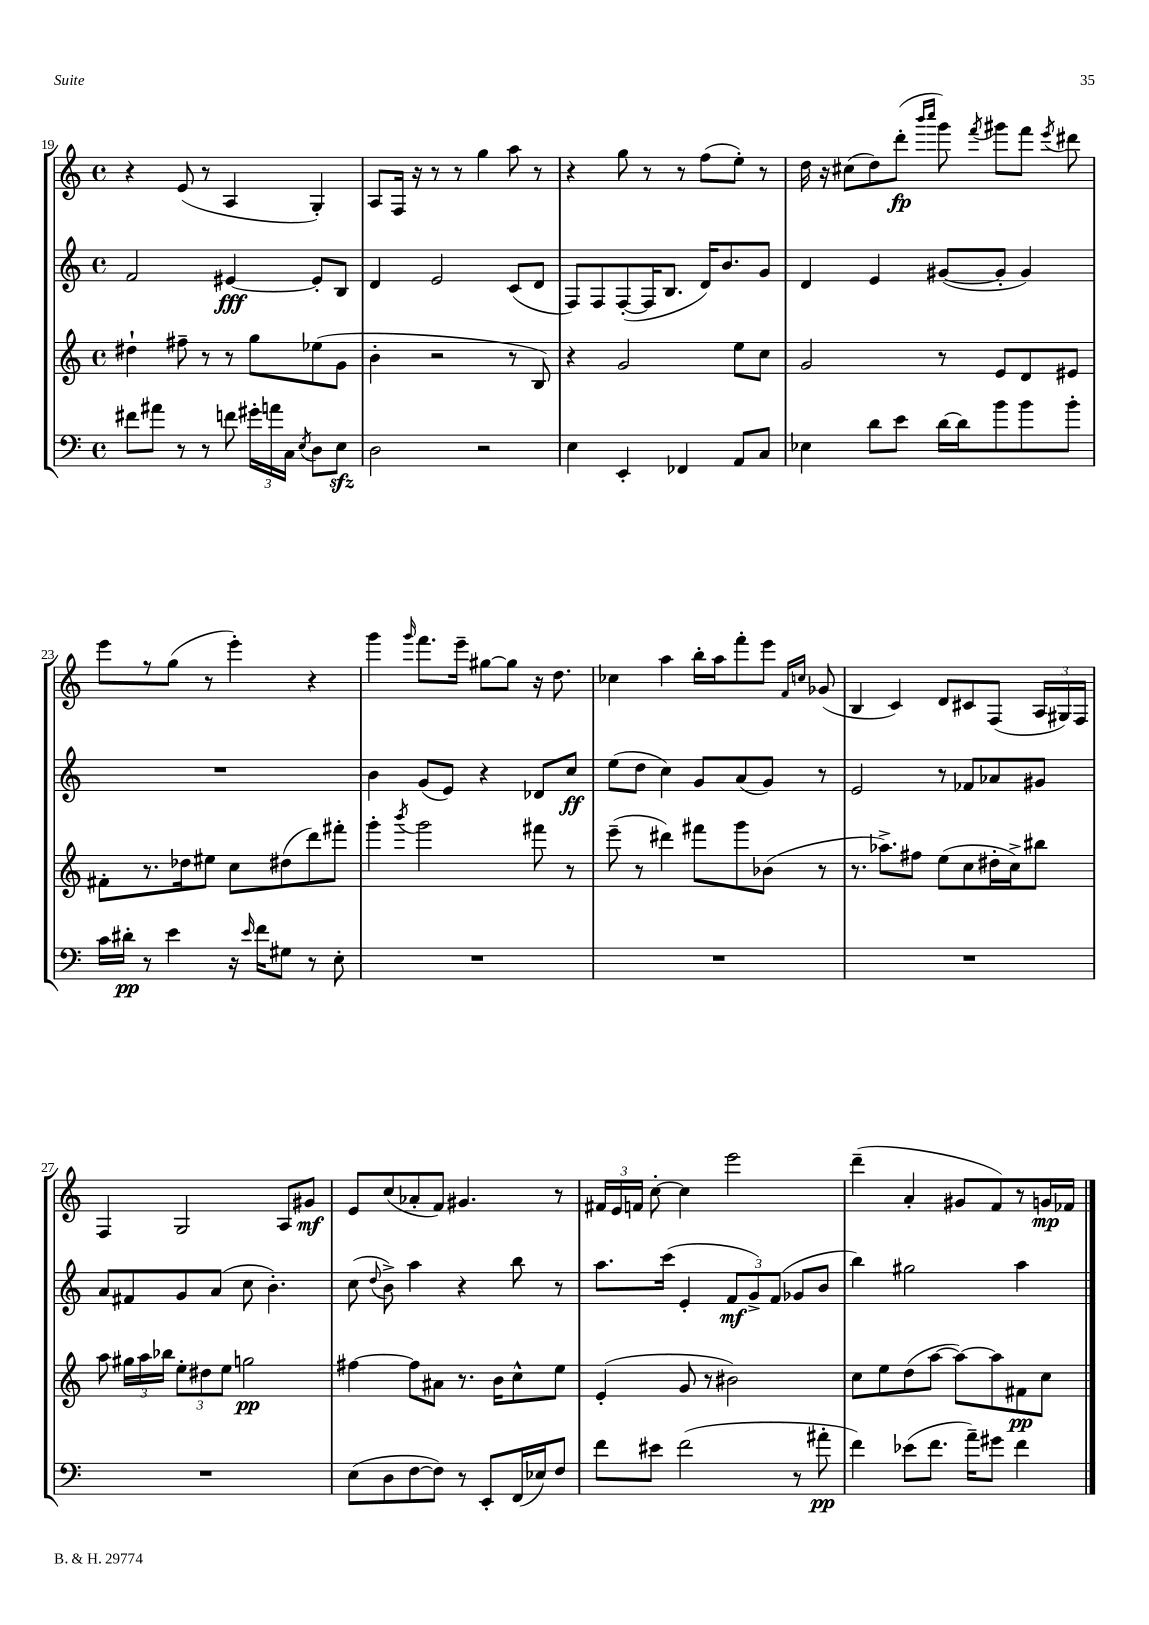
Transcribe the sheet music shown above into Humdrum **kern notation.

**kern	**dynam	**kern	**dynam	**kern	**dynam	**kern	**dynam
*part4	*part4	*part3	*part3	*part2	*part2	*part1	*part1
*staff4	*staff4	*staff3	*staff3	*staff2	*staff2	*staff1	*staff1
*clefF4	*	*clefG2	*	*clefG2	*	*clefG2	*
*k[]	*	*k[]	*	*k[]	*	*k[]	*
*M4/4	*	*M4/4	*	*M4/4	*	*M4/4	*
*met(c)	*	*met(c)	*	*met(c)	*	*met(c)	*
=19	=19	=19	=19	=19	=19	=19	=19
8f#X\L	.	4dd#X`\	.	2f/	.	4r	.
8a#X\J	.	.	.	.	.	.	.
8r	.	8ff#X~\	.	.	.	(8e/	.
8r	.	8r	.	.	.	8r	.
8fn\	.	8r	.	[4e#X/	fff	4A/	.
24g#X'\LL	.	8gg\L	.	.	.	.	.
24an\	.	.	.	.	.	.	.
24C\JJ	.	.	.	.	.	.	.
8qE/	.	.	.	.	.	.	.
8D\L	.	(8ee-X\	.	8e#'/L]	.	4G'/)	.
8Ezz\J	.	8g\J	.	8B/J	.	.	.
=20	=20	=20	=20	=20	=20	=20	=20
2D\	.	4b'\	.	4d/	.	8A/L	.
.	.	.	.	.	.	16F/Jk	.
.	.	.	.	.	.	16r	.
.	.	2r	.	2e/	.	8r	.
.	.	.	.	.	.	8r	.
2r	.	.	.	.	.	4gg\	.
.	.	8r	.	(8c/L	.	8aa\	.
.	.	8B/)	.	8d/J	.	8r	.
=21	=21	=21	=21	=21	=21	=21	=21
4E\	.	4r	.	8F/L)	.	4r	.
.	.	.	.	8F/	.	.	.
4EE'/	.	2g/	.	([8F'/	.	8gg\	.
.	.	.	.	16F/K]	.	8r	.
.	.	.	.	8.B/J	.	.	.
4FF-X/	.	.	.	.	.	8r	.
.	.	.	.	16d/KL)	.	(8ff\L	.
.	.	.	.	8.b/	.	.	.
8AA/L	.	8ee\L	.	.	.	8ee'\J)	.
8C/J	.	8cc\J	.	8g/J	.	8r	.
=22	=22	=22	=22	=22	=22	=22	=22
4E-X\	.	2g/	.	4d/	.	16dd\	.
.	.	.	.	.	.	16r	.
.	.	.	.	.	.	(8cc#X\L	.
8d\L	.	.	.	4e/	.	8dd\)	.
8e\J	.	.	.	.	.	(8ddd'\J	fp
.	.	.	.	.	.	16qqbbb/LL	.
.	.	.	.	.	.	16qqcccc/JJ	.
[16d\LL	.	8r	.	([8g#X/L	.	8ggg\)	.
16d\J]	.	.	.	.	.	.	.
.	.	.	.	.	.	8qfff/	.
8b\	.	8e/L	.	8g#'/J]	.	8ggg#X\L	.
8b\	.	8d/	.	4g#/)	.	8fff\J	.
.	.	.	.	.	.	8qeee/	.
8b'\J	.	8e#X/J	.	.	.	8ddd#X\	.
!!LO:LB:g=z
=23	=23	=23	=23	=23	=23	=23	=23
16c\LL	.	8f#X'\L	.	1r	.	8eee\L	.
16d#X'\JJ	pp	.	.	.	.	.	.
8r	.	8.r	.	.	.	8r	.
4e\	.	.	.	.	.	(8gg\J	.
.	.	16dd-X\k	.	.	.	.	.
.	.	8ee#X\J	.	.	.	8r	.
16r	.	8cc\L	.	.	.	4eee'\)	.
16qqe/	.	.	.	.	.	.	.
16f\KL	.	.	.	.	.	.	.
8G#X\J	.	(8dd#X\	.	.	.	.	.
8r	.	8ddd\)	.	.	.	4r	.
8E'\	.	8fff#X'\J	.	.	.	.	.
=24	=24	=24	=24	=24	=24	=24	=24
1r	.	4ggg'\	.	4b\	.	4ggg\	.
.	.	8qbbb/	.	.	.	16qqggg/	.
.	.	2ggg\	.	(8g/L	.	8.fff\L	.
.	.	.	.	8e/J)	.	.	.
.	.	.	.	.	.	16eee~\Jk	.
.	.	.	.	4r	.	[8gg#X\L	.
.	.	.	.	.	.	8gg#\J]	.
.	.	8fff#X\	.	8d-X/L	.	16r	.
.	.	.	.	.	.	8.dd\	.
.	.	8r	.	8cc/J	ff	.	.
=25	=25	=25	=25	=25	=25	=25	=25
1r	.	(8eee~\	.	(8ee\L	.	4cc-X\	.
.	.	8r	.	8dd\J	.	.	.
.	.	4ddd#X\)	.	4cc\)	.	4aa\	.
.	.	8fff#X\L	.	8g/L	.	16bb'\LL	.
.	.	.	.	.	.	16aa\J	.
.	.	8ggg\	.	(8a/	.	8fff'\	.
.	.	(8b-X\J	.	8g/J)	.	8eee\J	.
.	.	.	.	.	.	16qqf/LL	.
.	.	.	.	.	.	16qqccn/JJ	.
.	.	8r	.	8r	.	(8g-X/	.
=26	=26	=26	=26	=26	=26	=26	=26
1r	.	8.r	.	2e/	.	4B/	.
.	.	8.aa-X^\L)	.	.	.	.	.
.	.	.	.	.	.	4c/)	.
.	.	8ff#X\J	.	.	.	.	.
.	.	(8ee\L	.	8r	.	8d/L	.
.	.	8cc\	.	8f-X/L	.	8c#X/	.
.	.	16dd#X'\L	.	8a-X/	.	(8F/J	.
.	.	16cc^\J)	.	.	.	.	.
.	.	8bb#X\J	.	8g#X/J	.	24A/LL	.
.	.	.	.	.	.	24G#X/)	.
.	.	.	.	.	.	24F/JJ	.
!!LO:LB:g=z
=27	=27	=27	=27	=27	=27	=27	=27
1r	.	8aa\	.	8a/L	.	4F/	.
.	.	24gg#X\LL	.	8f#X/	.	.	.
.	.	24aa\	.	.	.	.	.
.	.	24bb-X\JJ	.	.	.	.	.
.	.	12ee'\L	.	8g/	.	2G/	.
.	.	12dd#X\	.	.	.	.	.
.	.	.	.	(8a/J	.	.	.
.	.	12ee\J	.	.	.	.	.
.	.	2ggn\	pp	8cc\	.	.	.
.	.	.	.	4.b'\)	.	.	.
.	.	.	.	.	.	8A/L	.
.	.	.	.	.	.	8g#X/J	mf
=28	=28	=28	=28	=28	=28	=28	=28
(8E\L	.	[4ff#X\	.	(8cc\	.	8e/L	.
.	.	.	.	8qqdd/	.	.	.
8D\	.	.	.	8b^\)	.	(8cc/	.
[8F\	.	8ff#\L]	.	4aa\	.	8a-X'/	.
8F\J])	.	8a#X\J	.	.	.	8f/J)	.
8r	.	8.r	.	4r	.	4.g#X/	.
8EE'/L	.	.	.	.	.	.	.
.	.	16b\KL	.	.	.	.	.
(16FF/L	.	8cc^^\	.	8bb\	.	.	.
16E-X/J)	.	.	.	.	.	.	.
8F/J	.	8ee\J	.	8r	.	8r	.
=29	=29	=29	=29	=29	=29	=29	=29
8f\L	.	(4e'/	.	8.aa\L	.	24f#X/LL	.
.	.	.	.	.	.	24e/	.
.	.	.	.	.	.	24fn/JJ	.
8e#X\J	.	.	.	.	.	[8cc'\	.
.	.	.	.	(16ccc\Jk	.	.	.
(2f\	.	8g/	.	4e'/	.	4cc\]	.
.	.	8r	.	.	.	.	.
.	.	2b#X\)	.	12f/L	mf	2eee\	.
.	.	.	.	12g^/)	.	.	.
.	.	.	.	(12f/J	.	.	.
8r	.	.	.	8g-X/L	.	.	.
8a#X'\	pp	.	.	8b/J	.	.	.
=30	=30	=30	=30	=30	=30	=30	=30
4f\)	.	8cc\L	.	4bb\)	.	(4ddd~\	.
.	.	8ee\	.	.	.	.	.
(8e-X\L	.	(8dd\	.	2gg#X\	.	4a'/	.
8.f\J	.	[8aa\J	.	.	.	.	.
.	.	8aa\L_)	.	.	.	8g#X/L	.
16a~\KL)	.	.	.	.	.	.	.
8g#X\J	.	8aa\]	.	.	.	8f/)	.
4f\	.	8f#X\	pp	4aa\	.	8r	.
.	.	8cc\J	.	.	.	16gn/L	mp
.	.	.	.	.	.	16f-X/JJ	.
==	==	==	==	==	==	==	==
*-	*-	*-	*-	*-	*-	*-	*-
